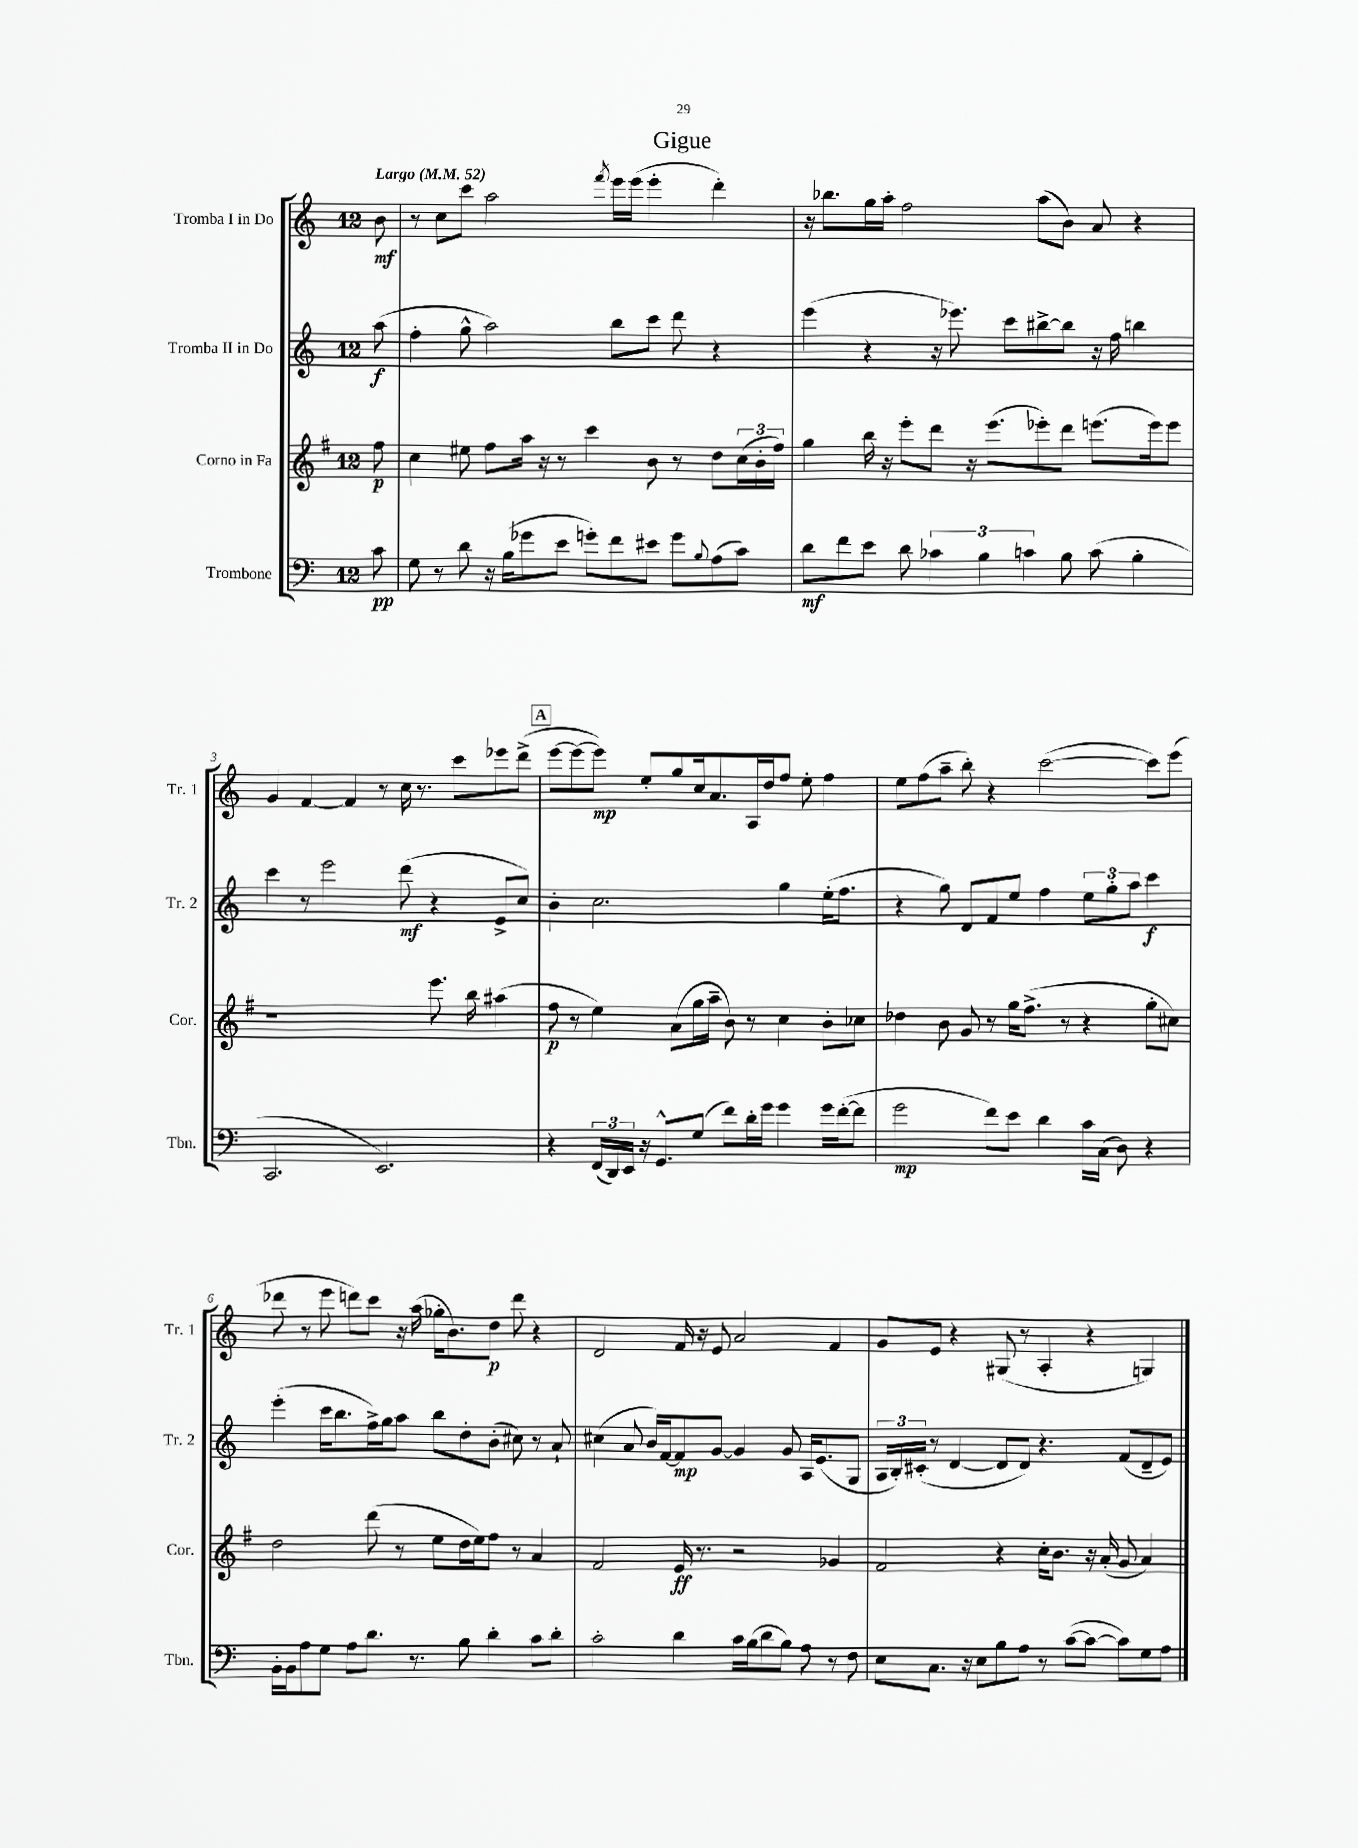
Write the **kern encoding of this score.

**kern	**kern	**kern	**kern
*staff4	*staff3	*staff2	*staff1
*clefF4	*clefG2	*clefG2	*clefG2
*k[]	*k[f#]	*k[]	*k[]
*M12/8	*M12/8	*M12/8	*M12/8
*MM52	*MM52	*MM52	*MM52
8c\	8ff#\	(8aa\	8b\
=	=	=	=
8G\	4cc\	4ff'\	8r
8r	.	.	8cc\L
8d\	8ee#\	8gg^^\	8ccc\J
16r	8ff#\L	2aa\)	2aa\
(16B\LK	.	.	.
8g-\	16aa\Jk	.	.
.	16r	.	.
8e\J	8r	.	.
8g'\L)	4ccc\	.	.
.	.	.	8qfff/
8f\	.	8bb\L	16eee\LL
.	.	.	(16eee\JJ
8e#\J	8b\	8ccc\J	4eee'\
8g\L	8r	8ddd\	.
8qqB/	.	.	.
(8A\	8dd\L	4r	4ddd'\)
8c\J)	(24cc\L	.	.
.	24b'\	.	.
.	24ff#\JJ)	.	.
=	=	=	=
8d\L	4gg\	(4eee\	16r
.	.	.	8.bb-\L
8f\	.	.	.
8e\J	16bb\	4r	16gg\L
.	16r	.	16aa'\JJ
8d\	8eee'\L	.	2ff\
6c-\	8ddd\J	16r	.
.	.	8.eee-\)	.
.	16r	.	.
6B\	.	.	.
.	(8.eee\L	.	.
.	.	8ccc\L	.
6c\	.	.	.
.	8eee-'\)	[8bb#^\	(8aa\L
8B\	8ddd\J	8bb#\]J	8b\J)
(8c\	(8.eee\L	16r	8a/
.	.	16ff\	.
4B'\	.	4bb\	4r
.	16eee\k)	.	.
.	8eee\J	.	.
=	=	=	=
2.CC/	1r	4ccc\	4g/
.	.	8r	[4f/
.	.	2eee\	.
.	.	.	4f/]
2.EE/)	.	.	8r
.	.	(8ddd\	16cc\
.	.	.	8.r
.	8.eee\	4r	.
.	.	.	8ccc\L
.	16bb\	.	.
.	(4aa#\	8e^/L	8eee-\
.	.	8cc/J)	(8ddd^\J
=	=	=	=
4r	8ff#\	4b'\	[8eee\L
.	8r	.	8eee\_
(24FF/LL	4ee\)	2.cc\	8eee\]J)
24DD/)	.	.	.
24EE/JJ	.	.	.
16r	.	.	8ee'/L
8.GG^^/L	.	.	.
.	(8a\L	.	8gg/
(8G/J	16gg\L	.	16cc/k
.	16aa~\JJ	.	8.a/
8f\L)	8b\)	.	.
16d'\L	8r	.	16A/L
16g\JJ	.	.	16dd/J
4g\	4cc\	4gg\	8ff/J
.	.	.	8ee'\
16g\LL	8b'\L	(16ee'\LK	4ff\
([16f'\J	.	8.ff\J	.
8f\]J	8cc-\J	.	.
=	=	=	=
2g\	4dd-\	4r	8ee\L
.	.	.	(8ff\
.	8b\	8gg\)	8aa~\J
.	8g/	8d/L	8bb'\)
8f\L)	8r	8f/	4r
8e\J	16gg\LK	8ee/J	.
.	(8.ff#^\J	.	.
4d\	.	4ff\	([2ccc\
.	8r	.	.
16c\LL	4r	12ee\L	.
(16C\JJ	.	.	.
.	.	12gg'\	.
8D\)	.	.	.
.	.	12aa\J	.
4r	8gg'\L	4ccc\	8ccc\]L)
.	8cc#\J)	.	(8eee\J
=	=	=	=
16BB'\LL	2dd\	(4eee'\	8ddd-\
16BB\J	.	.	.
8A\	.	.	8r
8G\J	.	16ccc\LK	8eee\
.	.	8.bb\	.
8A\L	.	.	8ddd\L)
8.d\J	(8ddd\	16ff^\L)	8ccc\J
.	.	16gg\J	.
.	8r	8aa\J	16r
8.r	.	.	(16aa\
.	8ee\L	8bb\L	16gg-'\LK
.	.	.	8.b\)
8B\	16dd\L	8dd'\	.
.	16ee\J)	.	.
4d'\	8ff#\J	(8b'\J	8dd\J
.	8r	8cc#\)	8ddd\
8c\L	4a/	8r	4r
8d'\J	.	8a`/	.
=	=	=	=
2c'\	2f#/	(4cc#\	2d/
.	.	8a/	.
.	.	16b/LL)	.
.	.	[16f/J	.
4d\	16e/	8f/]	16f/
.	8.r	.	16r
.	.	[8g/J	8e/
16c\LL	2r	4g/]	2a/
(16B\J	.	.	.
8d\	.	.	.
8B\J)	.	8g/	.
8A\	.	16A/LK	.
.	.	(8.e/	.
8r	4g-/	.	4f/
8F\	.	8G/J	.
=	=	=	=
8E\L	2f#/	24A/LL	8g/L
.	.	24B'/)	.
.	.	(24c#'/JJ	.
8.C\J	.	8r	8e/J
.	.	[4d/	4r
16r	.	.	.
8E\L	.	.	.
8B\	4r	8d/]L	(8G#/
8A\J	.	8d/J)	8r
8r	16cc'\LK	4.r	4A'/
.	8.b\J	.	.
([8c\L	.	.	.
8c\_J	16r	.	4r
.	(16a'/	.	.
8c\]L)	8g/	(8f/L	.
8G\	4a/)	8d~/	4G/)
8A\J	.	8e/J)	.
==	==	==	==
*-	*-	*-	*-
